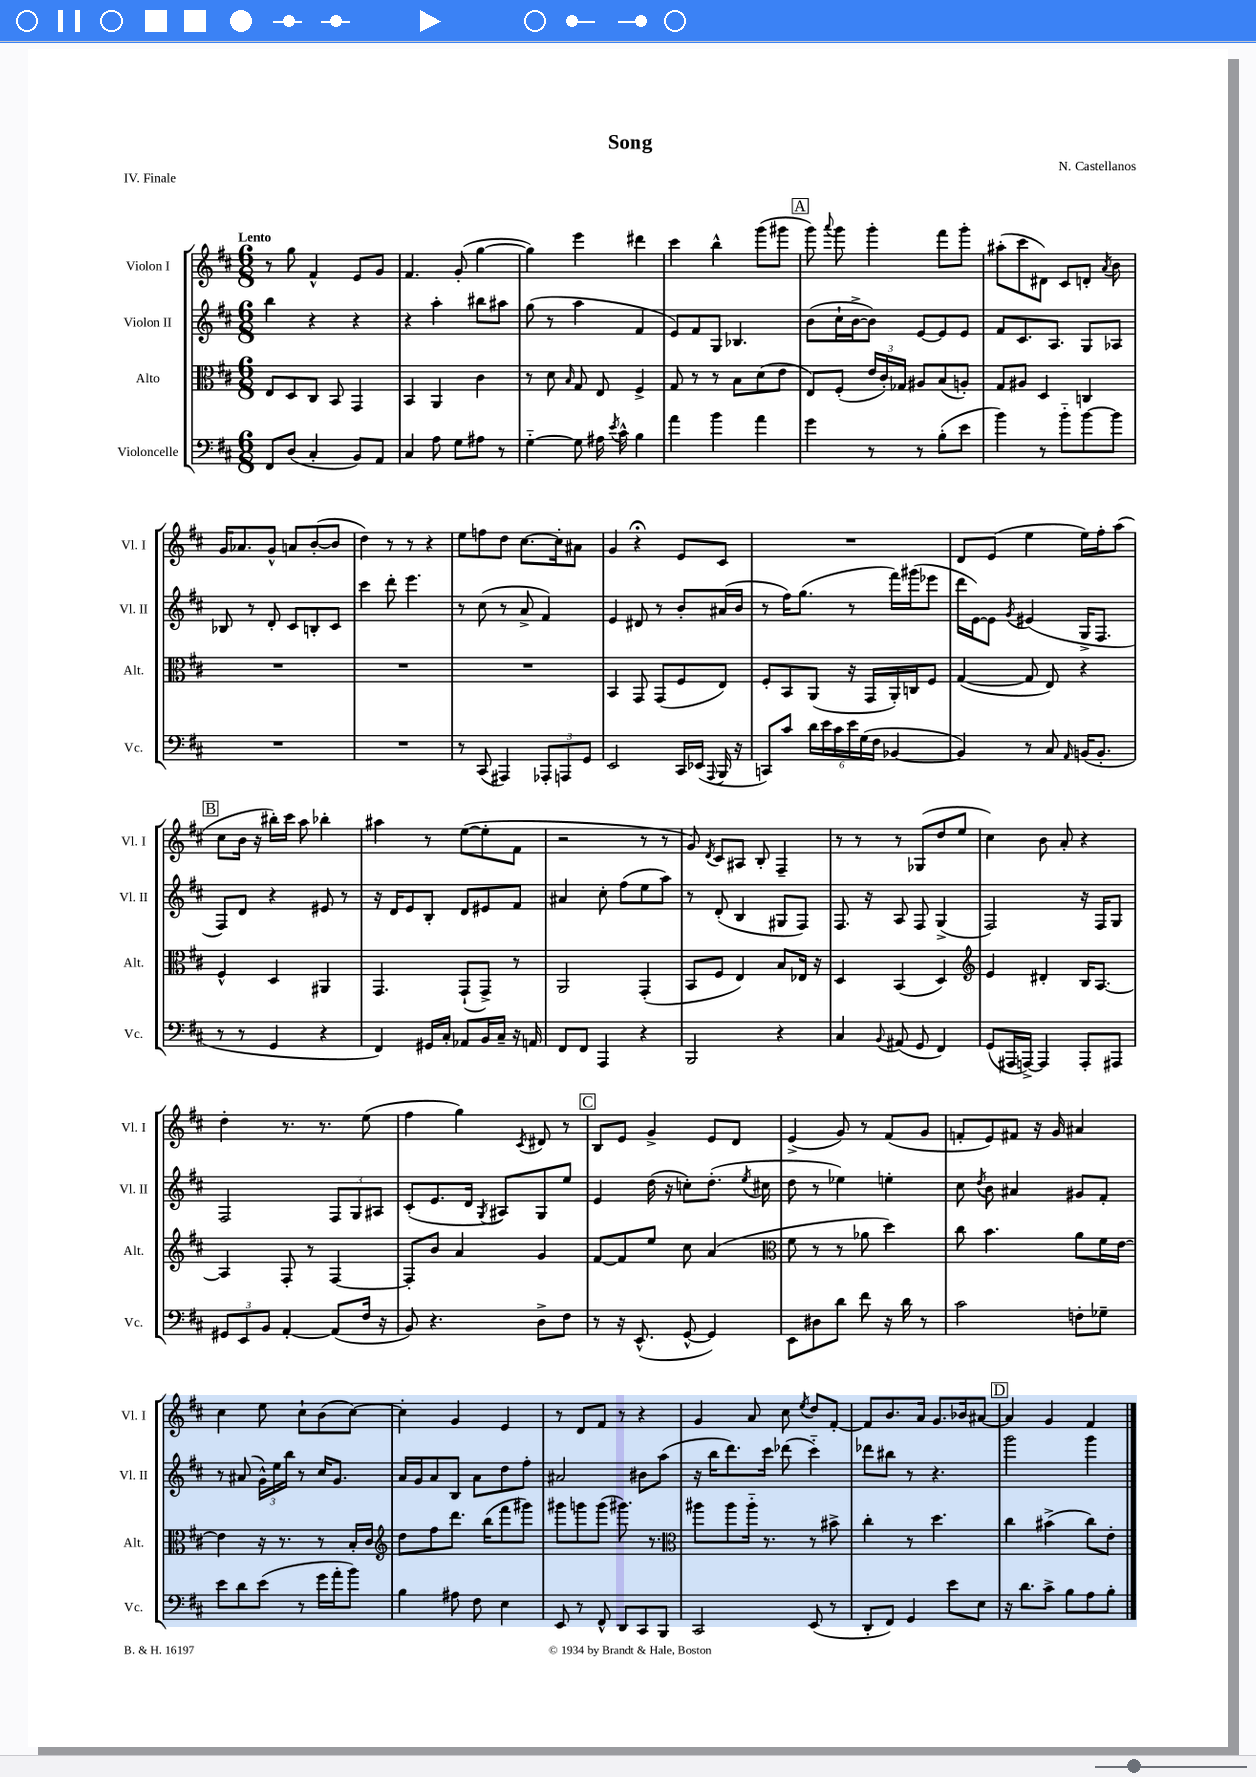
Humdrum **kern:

**kern	**kern	**kern	**kern
*part4	*part3	*part2	*part1
*staff4	*staff3	*staff2	*staff1
*I"Violoncelle	*I"Alto	*I"Violon II	*I"Violon I
*I'Vc.	*I'Alt.	*I'Vl. II	*I'Vl. I
*clefF4	*clefC3	*clefG2	*clefG2
*k[f#c#]	*k[f#c#]	*k[f#c#]	*k[f#c#]
*M6/8	*M6/8	*M6/8	*M6/8
=1	=1	=1	=1
!	!	!	!LO:TX:a:B:t=Lento
8FF#/L	8E/L	4bb\	8r
(8D/J	8D/	.	8gg\
4C#'/	8C#/J	4r	4f#^^/
.	8BB/	.	.
8BB/L)	4GG/	4r	8e/L
8AA/J	.	.	8g/J
=2	=2	=2	=2
4C#/	4BB/	4r	4.f#/
8A\	4AA/	4aa'\	.
8G\L	.	.	(8g'/
8A#X\J	4c#\	8bb#X\L	[4gg\
8r	.	8aa#X\J	.
=3	=3	=3	=3
[4G\	8r	(8gg\	4gg\])
.	8d\	8r	.
.	16qqB/	.	.
8G\]	8G/	4aa\	4eee\
16A#X\	8E/	.	.
8qe/	.	.	.
16c#^^\	.	.	.
4B\	4F#^/	4f#/	4ddd#X\
=4	=4	=4	=4
4a\	8G/	8e/L)	4ccc#\
.	8r	8f#/	.
4b\	8r	8G/J	4bb^^\
.	8B\L	4.B-X/	.
4a\	(8d\	.	(8ggg\L
.	8e\J	.	8ggg#X\J
!!LO:REH:place=s1:t=A
=5	=5	=5	=5
4g\	8E/L)	(8b\L	8ggg\)
.	.	.	8qqaaa/
.	(8F#'/J	16cc#`\L	8ggg\
.	.	[16b^\J	.
8r	24e/LL	8b\J])	4ggg'\
.	24c#'/)	.	.
.	24G-X/JJ	.	.
8r	8A#X/L	[8e/L	.
(8B'\L	(8B/	8e/]	8fff#\L
8e\J	8An'/J)	8e/J	8ggg'\J
=6	=6	=6	=6
4b\)	8G/L	8f#/L	(8aa#X'\L
.	8A#X/J	8.c#/	8ccc#\
8r	4D/	.	8d#X\J)
.	.	8.A/J	.
8b\L	.	.	8c#/L
[8b\	4Cn/	8G/L	8dn'/J
.	.	.	8qa/
8b\J]	.	8A-X/J	8b\
!!LO:LB:g=z
=7	=7	=7	=7
2.r	2.r	8B-X/	16g/KL
.	.	.	8.a-X/
.	.	8r	.
.	.	8d'/	8g^^/J
.	.	8c#/L	8an/L
.	.	8Bn'/	([8b'/
.	.	8c#/J	8b/J]
=8	=8	=8	=8
2.r	2.r	4ccc#\	4dd\)
.	.	8ddd'\	8r
.	.	4.eee\	8r
.	.	.	4r
=9	=9	=9	=9
8r	2.r	8r	8ee\L
(8CC#/	.	(8cc#\	8ffn\
4AAA#X/)	.	8r	8dd\J
.	.	8a^/	[8.cc#\L
12AAA-X'/L	.	4f#/)	.
.	.	.	16cc#'\k]
12AAAn/	.	.	.
.	.	.	8a#X\J
12GG/J	.	.	.
=10	=10	=10	=10
2EE/	4BB/	4e/	4g/
.	8GG/	8d#X/	4r;<
.	(8GG/L	8r	.
16CC#/LL	8F#/	8b'/L	8e/L
(16EE-X/JJ	.	.	.
8qqAAA/	.	.	.
16BBB/	8E/J)	(16a#X/L	8c#/J
16r	.	16b/JJ	.
=11	=11	=11	=11
8CCn/L)	8F#'/L	8r	2.r
8c#/J	8BB/	16ff#\KL)	.
.	.	(8.gg\J	.
24d\LL	(8AA/J	.	.
24e\	.	.	.
24c#\	.	.	.
24e\	16r	8r	.
(24G\	.	.	.
.	16GG/LL	.	.
24F#\JJ	.	.	.
[4BB-X/	16AA'/)	16fff#\LL)	.
.	16Cn/J	(16ggg#X\J	.
.	8F#/J	8eee-X\J	.
=12	=12	=12	=12
4BB-/])	([4G/	16ddd\LL	8d/L
.	.	[16e\J)	.
.	.	8e\J]	(8e/J
.	.	8qg/	.
8r	8G/]	(4e#X/	4ee\
8C#/	8E/)	.	.
16qqAA/	.	.	.
(16BBn/KL	4r	16G^/KL	16ee\LL)
8.BB'/J	.	8.F#/J	16ff#'\J
.	.	.	(8aa\J
!!LO:LB:g=z
!!LO:REH:place=s1:t=B
=13	=13	=13	=13
8r	4F#^^/	8F#/L)	8cc#\L
8r	.	8d/J	16b\Jk
.	.	.	16r
4GG/	4D/	4r	16bb#X'\LL)
.	.	.	16ccc#\JJ
.	.	.	8aa\
4r	4AA#X/	8e#X/	4bb-X'\
.	.	8r	.
=14	=14	=14	=14
4FF#/)	4.GG/	16r	4aa#X\
.	.	16d/KL	.
.	.	8e/	.
16GG#X/LL	.	8B'/J	8r
16C#'/JJ	.	.	.
8AA-X/L	(8GG`/L	8d/L	([8ee\L
16BB/L	8GG^/J)	8e#X/	8ee'\]
16C#~/JJ	.	.	.
16r	8r	8f#/J	8f#\J
16AAn/	.	.	.
=15	=15	=15	=15
8FF#/L	2AA/	4a#X/	2r
8FF#/J	.	.	.
4AAA/	.	8cc#'\	.
.	.	(8ff#\L	.
4r	(4GG'/	8ee\	8r
.	.	8aa\J)	8r
=16	=16	=16	=16
2BBB/	8BB/L	8r	8g/)
.	.	.	8qd/
.	8F#/J	(8d'/	8c#/L
.	4E/)	4B/	8A#X/J
.	.	.	8B'/
4r	8B/L	8G#X/L	4F#~/
.	16E-X/Jk	8F#/J)	.
.	16r	.	.
=17	=17	=17	=17
4C#/	4D/	8.F#/	8r
.	.	.	8r
.	.	16r	.
8qqBB/	.	.	.
(8AA#X/	(4BB/	8A/	8r
8GG/	.	8F#/	(8G-X/L
4FF#/)	4D/)	(4G^/	8dd/
.	.	.	8ee/J
=18	=18	=18	=18
*	*clefG2	*	*
(8GG/L	4e/	2F#/)	4cc#\)
16AAA#X/L	.	.	.
[16AAAn^/JJ)	.	.	.
4AAA/]	4d#X'/	.	8b\
.	.	.	8a'/
8AAA'/L	16B/KL	16r	4r
.	[8.A/J	16F#/KL	.
8AAA#X/J	.	8G/J	.
!!LO:LB:g=z
=19	=19	=19	=19
12GG#X/L	4A/]	2F#/	4dd'\
12EE/	.	.	.
12BB/J	.	.	.
[4AA'/	8F#'/	.	8.r
.	8r	.	.
.	.	.	8.r
(8AA/L]	[4F#/	12F#/L	.
.	.	12G/	.
16F#/Jk	.	.	(8ee\
.	.	12A#X/J	.
16r	.	.	.
=20	=20	=20	=20
8BB/)	8F#'/L]	(8c#'/L	4ff#\
4.r	8b/J	8.e/	.
.	4a/	.	4gg\)
.	.	16d/Jk	.
.	.	8qG/	.
.	.	8A#X/L)	.
.	.	.	8qc#/
8D^\L	4g/	8G/	8d#X/
8F#\J	.	8ee/J	8r
!!LO:REH:place=s1:t=C
=21	=21	=21	=21
8r	[8f#/L	4e/	8B/L
16r	8f#/]	.	8e/J
(8.EE^^/	.	.	.
.	8ee/J	(16dd\	4g^/
.	.	16r	.
[8GG^^/	8cc#\	8ccn'\L)	.
4GG/])	(4a/	(8.dd'\J	8e/L
.	.	.	8d/J
.	.	8qee/	.
.	.	16cc#X\	.
=22	=22	=22	=22
*	*clefC3	*	*
8EE\L	8f#\	8dd\	(4e^/
8D#X\	8r	8r	.
8d\J	8r	4ee-X\)	8g/)
8f#\	8a-X\	.	8r
16r	4dd\)	4een'\	(8f#/L
16d\	.	.	.
8r	.	.	8g/J
=23	=23	=23	=23
2c#\	8cc#\	8cc#\	8fn'/L
.	.	8qdd/	.
.	4.b\	8b\	8e/)
.	.	4a#X/	8f#X/J
.	.	.	16r
.	.	.	16g/
8Fn'\L	8a\L	8g#X/L	4a#X/
8G-X~\J	16f#\L	8f#'/J	.
.	[16e\JJ	.	.
!!LO:LB:g=z
=24	=24	=24	=24
8e\L	4e\]	8r	4cc#\
8d\	.	(8a#X/	.
(8e\J	16r	24g^^\LL)	8ee\
.	.	24ee\	.
.	8.r	.	.
.	.	24bb\JJ	.
8r	.	8r	8cc#`\L
16g\LL	8r	16cc#/KL	(8b\
16a'\J	.	8.g/J	.
8b\J)	16B'/LL	.	[8cc#\J)
.	16c#/JJ	.	.
=25	=25	=25	=25
*	*clefG2	*	*
4B\	8dd\L	16a/LL	4cc#'\]
.	.	16g/J	.
.	8ff#\	8a/	.
8A#X\	8.ddd\J	8B/J	4g/
8F#\	.	8a\L	.
.	(16bb\KL	.	.
4E\	8fff#\	8dd\	4e/
.	8ggg#X\J)	8ff#'\J	.
=26	=26	=26	=26
8EE/	8ggg#X\L	2a#X/	8r
8r	8gggn\	.	8d/L
8FF#^^/	(8ggg\J	.	8f#/J
8DD/L	8.ggg#X\)	.	8r
8CC#/	.	8b#X\L	4r
.	8.r	.	.
8BBB/J	.	(8aa\J	.
=27	=27	=27	=27
*	*clefC3	*	*
2CC#/	8aa#X\L	16r	4g/
.	.	16bb\KL	.
.	8aa#\	8.ddd\)	.
.	16aa#\Jk	.	8a/
.	8.r	16ccc#\Jk	.
.	.	(8ddd-X\	8cc#\
.	.	.	8qee/
(8EE/	8r	4ccc#\)	8dd/L
8r	8b#X^\	.	[8f#'/J
=28	=28	=28	=28
8DD'/L	4cc#'\	8ddd-X\L	8f#/L]
8FF#/J)	.	8bb#X\J	8.b/
4GG/	8r	8r	.
.	.	.	16a/Jk
.	4.dd\	4.r	8.g/L
8e\L	.	.	.
.	.	.	16b-X/k
8E\J	.	.	[8a#X/J
!!LO:REH:place=s1:t=D
=29	=29	=29	=29
16r	4cc#\	2ggg\	4a#/]
8.d\L	.	.	.
8c#^\J	(4b#X^\	.	4g/
8B\L	.	.	.
8A\	8cc#\L)	4ggg\	4f#/
8B'\J	8e'\J	.	.
==	==	==	==
*-	*-	*-	*-
